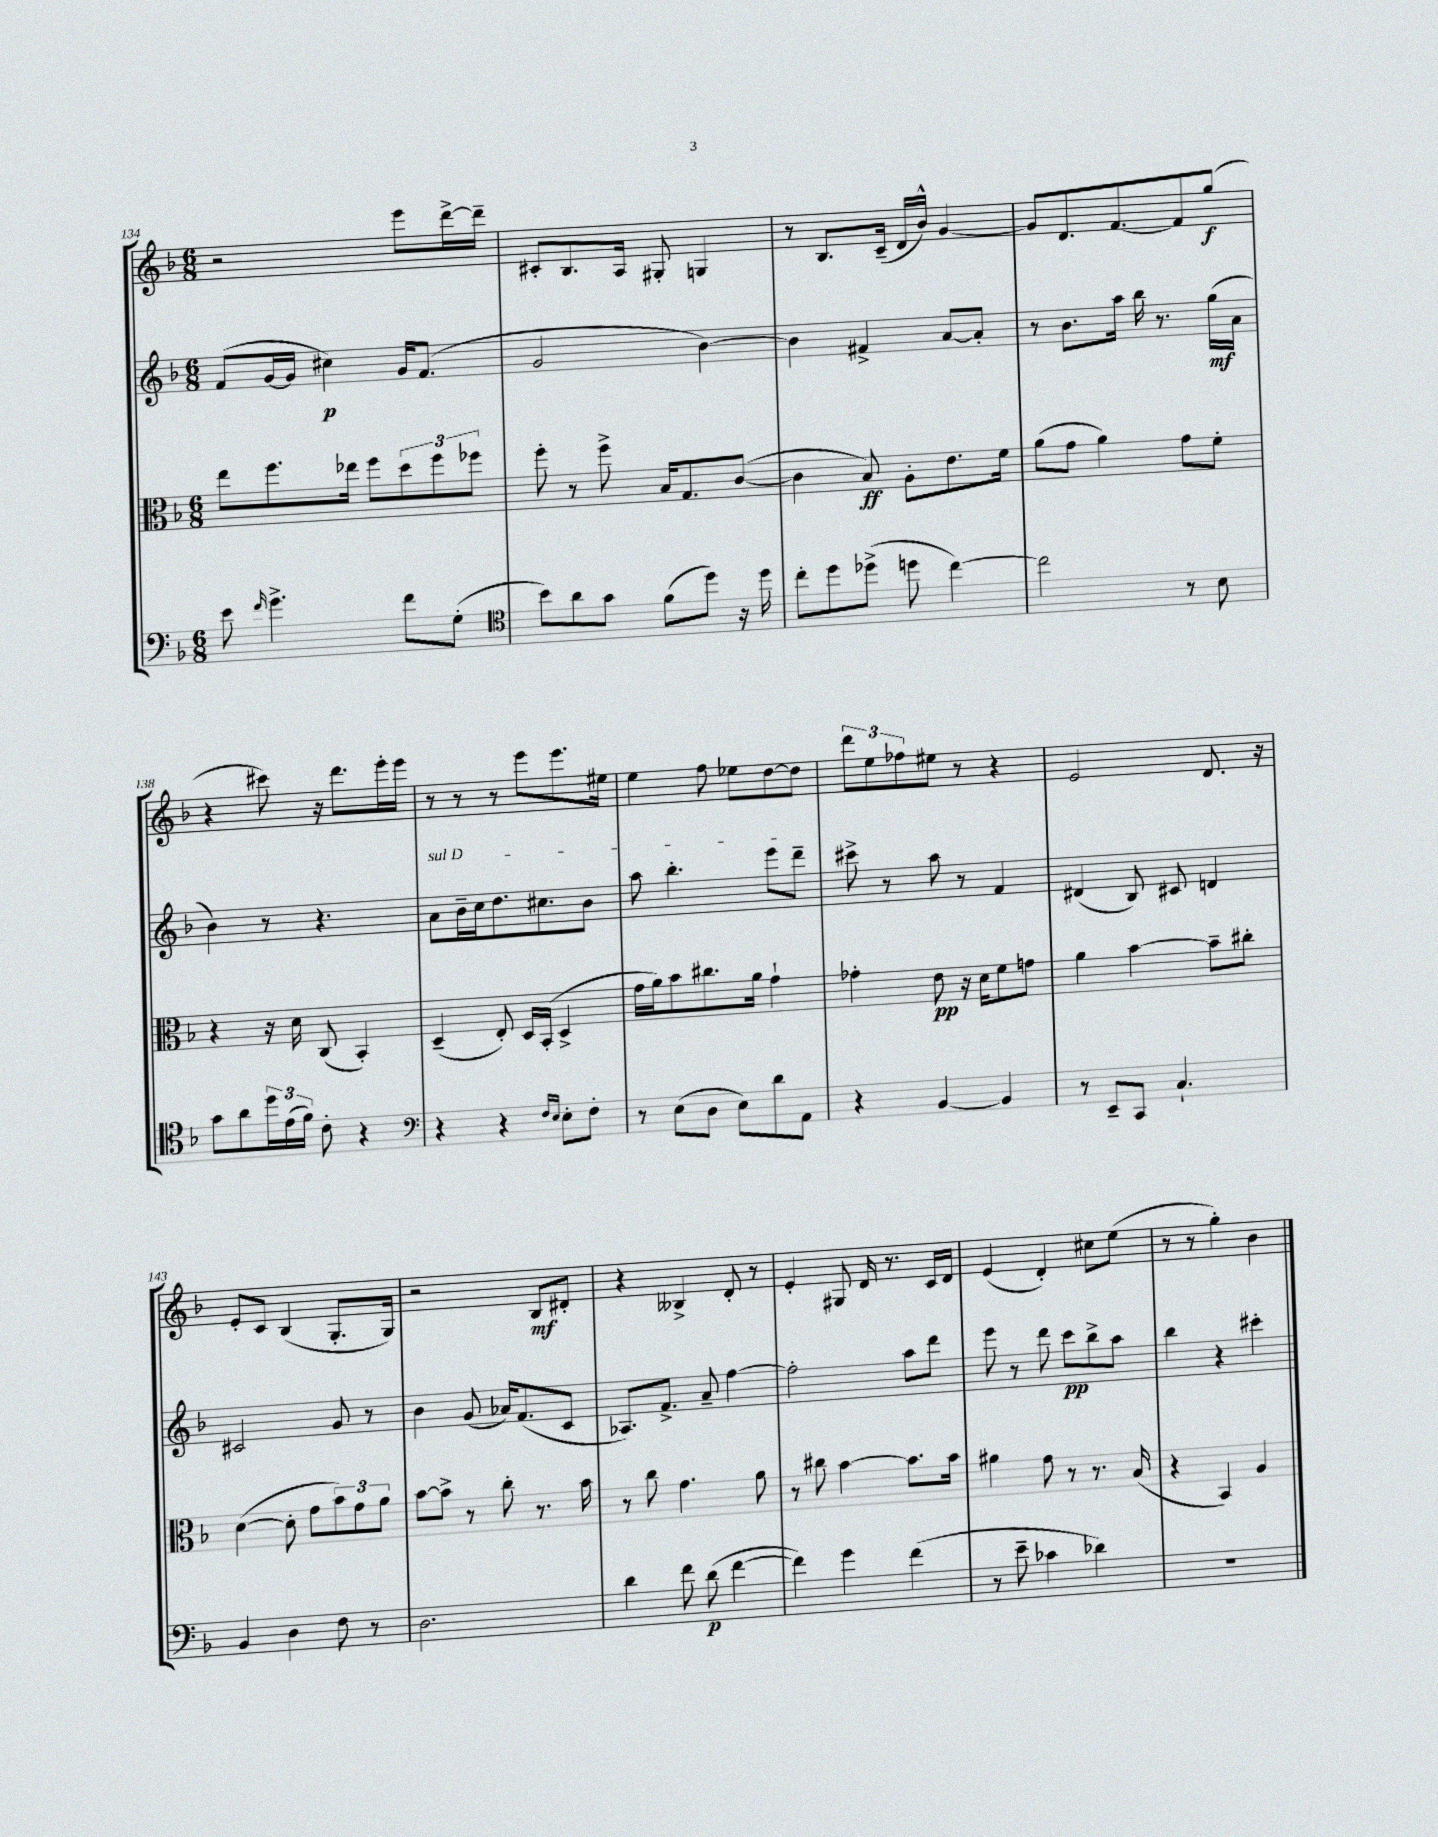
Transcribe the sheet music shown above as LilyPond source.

<<
\new StaffGroup <<
\new Staff = "s0" {
    \clef treble \key f \major \numericTimeSignature \time 6/8
    r2 e'''8 d'''16~-> d'''16-- |
    cis'8-. bes8. a16 gis8-. g4 |
    r8 bes8. c'16--( d'16 bes'16-^) g'4~ |
    g'8 d'8. f'8.~ f'8 g''8\f( |
    r4 cis'''8) r16 d'''8. e'''16-. e'''16 |
    r8 r8 r8 e'''8 e'''8. eis''16 |
    e''4 f''8 ees''8 d''8~ d''8 |
    \tuplet 3/2 { d'''8 e''8 fes''8 } eis''8 r8 r4 |
    e'2 d'8. r16 |
    e'8-. c'8 bes4( g8.-. g16) |
    r2 bes8\mf dis'8-. |
    r4 beses4-> d'8-. r8 |
    e'4-. gis8 d'16 r8. c'16 d'16 |
    e'4( d'4-.) cis''8 e''8( |
    r8 r8 g''4-.) bes'4 \bar "|." |
}
\new Staff = "s1" {
    \clef treble \key f \major \numericTimeSignature \time 6/8
    f'8( g'16~ g'16 cis''4\p) g'16 f'8.( |
    g'2 bes'4~) |
    bes'4 fis'4-> a'8~ a'8-. |
    r8 bes'8. a''16 bes''16 r8. g''16\mf( a'16 |
    bes'4) r8 r4. |
    \once \override TextSpanner.bound-details.left.text = \markup { \italic "sul D" } a'8\startTextSpan bes'16-- c''16 d''8. cis''8. bes'8 |
    a''8 bes''4.-. e'''8 d'''8--\stopTextSpan |
    cis'''8-> r8 a''8 r8 f'4 |
    dis'4( bes8) cis'8 d'4 |
    cis'2 g'8 r8 |
    bes'4 g'8( aes'16) f'8.( c'8 |
    aes8.) f'8.-> a'8-- f''4~ |
    f''2-. a''8 d'''8 |
    e'''8 r8 d'''8 c'''8\pp bes''8-> a''8 |
    bes''4 r4 cis'''4-. \bar "|." |
}
\new Staff = "s2" {
    \clef alto \key f \major \numericTimeSignature \time 6/8
    e''8 f''8. ees''16 f''8 \tuplet 3/2 { d''8 f''8 fes''8 } |
    f''8-. r8 f''8-> bes16 g8. c'8~( |
    c'4 bes8\ff) a8-. e'8. f'16 |
    a'8( g'8 a'4) g'8 f'8-. |
    r4 r16 d'16 c8( bes,4-.) |
    d4--( e8-.) d16 bes,16-.( d4-> |
    g'16 a'16) bes'8 cis''8. a'16 g'4-! |
    ges'4-. e'8\pp r16 d'16 f'8 g'8 |
    a'4 bes'4~ bes'8-- cis''8-. |
    d'4~( d'8-. g'8 \tuplet 3/2 { bes'8) g'8 a'8 } |
    bes'8~ bes'8-> r8 c''8-. r8. bes'16 |
    r8 c''8 g'4. a'8 |
    r8 cis''8 bes'4~ bes'8. bes'16 |
    ais'4 g'8 r8 r8. bes16( |
    r4 bes,4) a4 \bar "|." |
}
\new Staff = "s3" {
    \clef bass \key f \major \numericTimeSignature \time 6/8
    e'8 \grace { f'16 } g'4.-> f'8 g8-.( |
    \clef tenor bes'8) a'8 g'8 f'8( d''8) r16 d''16 |
    c''8-. d''8 des''8->( d''8 c''4~) |
    c''2 r8 bes8 |
    g'8 a'8 \tuplet 3/2 { d''16 e'16( f'16) } c'8-. r4 |
    \clef bass r4 r4 \grace { f16 e16 } e8-. f8-. |
    r8 e8( d8 e8) d'8 a,8 |
    r4 bes,4~ bes,4 |
    r8 e,8-- c,8 c4.-! |
    bes,4 d4 f8 r8 |
    d2. |
    d'4 f'8 d'8\p( f'4~ |
    f'4) g'4 f'4( |
    r8 e'8-- ces'4 des'4) |
    R2. \bar "|." |
}
>>
>>
\layout { \context { \Score currentBarNumber = #134 } }
